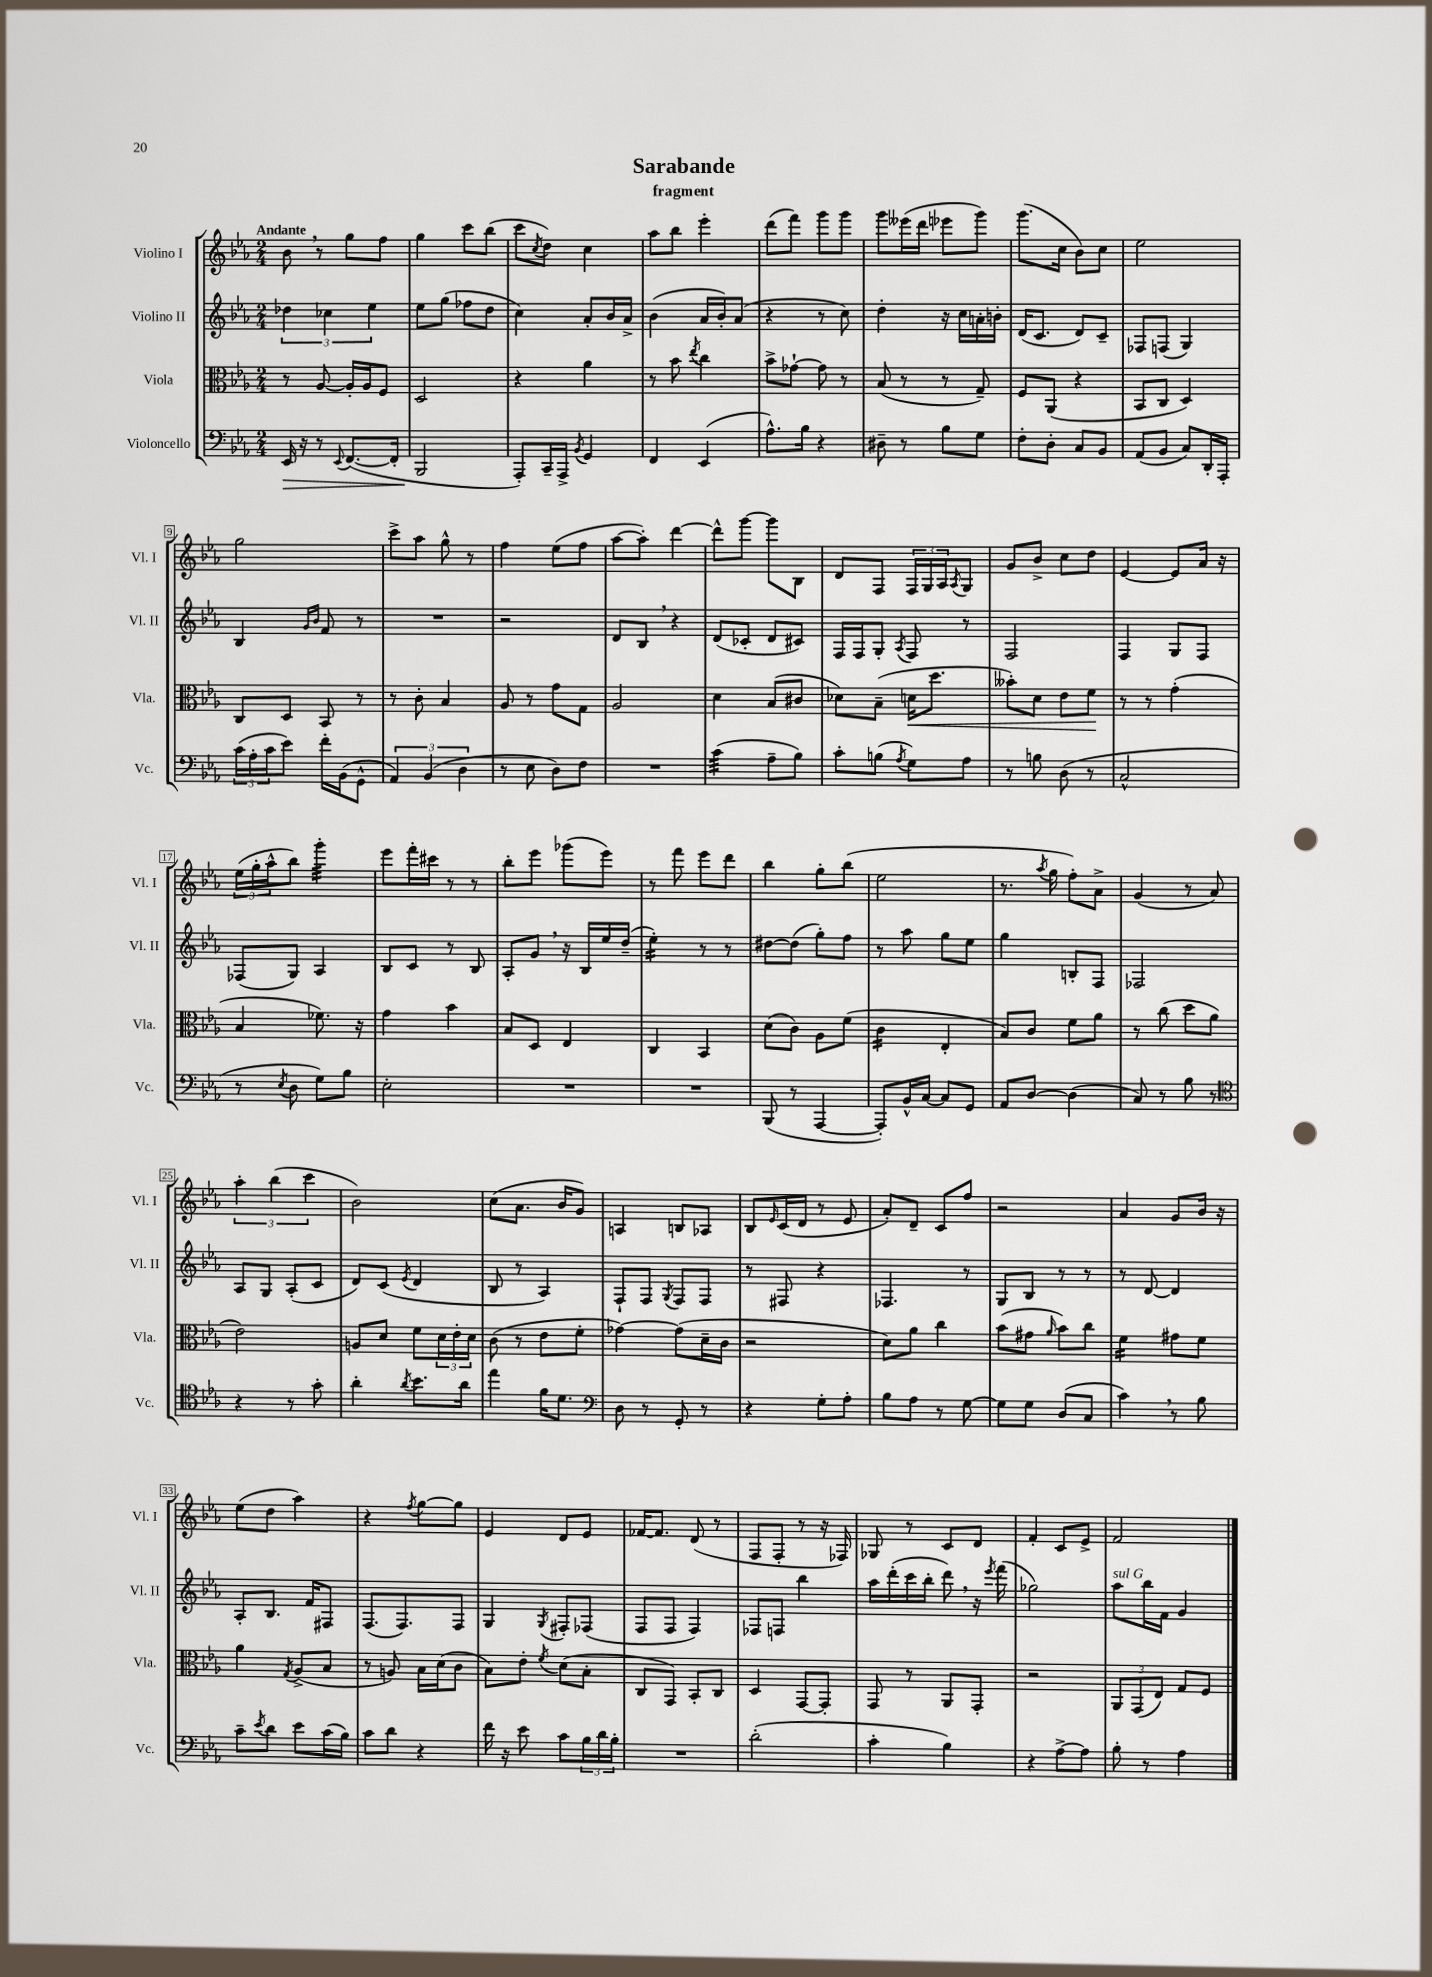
\header { title = "Sarabande" subtitle = "fragment" }
<<
\new StaffGroup <<
\new Staff = "s0" \with { instrumentName = "Violino I" shortInstrumentName = "Vl. I" } {
    \clef treble \key ees \major \numericTimeSignature \time 2/4 \tempo "Andante"
    bes'8 \breathe r8 g''8 f''8 |
    g''4 c'''8 bes''8( |
    c'''8 \acciaccatura { c''8 } d''8) c''4 |
    aes''8 bes''8 ees'''4-. |
    d'''8( f'''8) g'''8 g'''8 |
    g'''8 eeses'''16( d'''16 ees'''8 g'''8) |
    g'''8.( c''16 bes'8) c''8 |
    ees''2 |
    g''2 |
    c'''8-> aes''8 g''8-^ r8 |
    f''4 ees''8( f''8 |
    aes''8~ aes''8-.) d'''4~ |
    d'''8-^ g'''8~ g'''8 bes8 |
    d'8 f8 \tuplet 3/2 { f16 g16 aes16 } \acciaccatura { aes8 } g8 |
    g'8 bes'8-> c''8 d''8 |
    ees'4~ ees'8 aes'16 r16 |
    \tuplet 3/2 { ees''16( g''16-. aes''16-^ } bes''8) g'''4:32-. |
    ees'''8 f'''16-. cis'''16 r8 r8 |
    bes''8-. ees'''8 ges'''8( ees'''8) |
    r8 f'''8 ees'''8 d'''8 |
    bes''4 g''8-. bes''8( |
    ees''2 |
    r8. \acciaccatura { aes''8 } g''16 f''8-.) aes'8-> |
    g'4( r8 aes'8) |
    \tuplet 3/2 { aes''4-. bes''4( c'''4 } |
    bes'2) |
    c''8( aes'8. bes'16 g'8) |
    a4 b8 aes8 |
    bes8 \grace { ees'16 } c'16( d'16 r8 ees'8 |
    aes'8-.) d'8-- c'8 f''8 |
    r2 |
    aes'4 g'8 bes'16 r16 |
    ees''8( d''8 aes''4) |
    r4 \acciaccatura { f''8 } g''8~ g''8 |
    ees'4 d'8 ees'8 |
    fes'16~ fes'8. d'8( r8 |
    f8 f8-. r8 r16 fes16) |
    ges8 r8 c'8 d'8 |
    f'4-. c'8 ees'8-> |
    f'2 \bar "|." |
}
\new Staff = "s1" \with { instrumentName = "Violino II" shortInstrumentName = "Vl. II" } {
    \clef treble \key ees \major \numericTimeSignature \time 2/4
    \tuplet 3/2 { des''4 ces''4 ees''4 } |
    ees''8 g''8( fes''8 d''8 |
    c''4) aes'8-. bes'16 aes'16-> |
    bes'4( aes'16 bes'16-.) aes'8( |
    r4 r8 c''8) |
    d''4-. r16 c''16 a'16-. b'16-. |
    d'16( c'8. d'8) c'8-- |
    fes8 f8( g4) |
    bes4 \grace { g'16 bes'16 } f'8 r8 |
    R2 |
    r2 |
    d'8 bes8 \breathe r4 |
    d'8( ces'8-. d'8 cis'8) |
    f16 f16 g8-. \acciaccatura { aes8 } f8 r8 |
    f2 |
    f4 g8 f8 |
    fes8( g8) aes4 |
    bes8 c'8 r8 bes8 |
    aes8-. g'8 \breathe r16 bes16 ees''16 d''16--( |
    ees''4:16-.) r8 r8 |
    dis''8~ dis''8( g''8-.) f''8 |
    r8 aes''8 g''8 ees''8 |
    g''4 b8-. f8 |
    fes2 |
    aes8 g8 aes8-.( c'8 |
    d'8) c'8( \acciaccatura { ees'8 } d'4 |
    bes8 r8 aes4) |
    f8-! f8 \acciaccatura { g8 } f8 f8 |
    r8 fis8 r4 |
    fes4. r8 |
    g8 bes8 r8 r8 |
    r8 d'8~ d'4 |
    aes8-. bes8. f'16 fis8 |
    f8.( f8.) f8 |
    g4 \acciaccatura { g8 } fis8-. fes8( |
    f8 f8 f4) |
    fes8 f8 bes''4 |
    aes''16 d'''16-.( c'''16 bes''16-. d'''8) \breathe r16 \acciaccatura { ees'''8 } f'''16( |
    ges''2) |
    aes''8^\markup { \italic "sul G" } bes''16 f'16 g'4 \bar "|." |
}
\new Staff = "s2" \with { instrumentName = "Viola" shortInstrumentName = "Vla." } {
    \clef alto \key ees \major \numericTimeSignature \time 2/4
    r8 aes8~ aes16-. aes16 f8 |
    d2 |
    r4 aes'4 |
    r8 bes'8 \acciaccatura { ees''8 } c''4 |
    bes'8-> ges'8~-! ges'8 r8 |
    bes8( r8 r8 g8--) |
    f8 aes,8( r4 |
    bes,8 c8 d4) |
    c8 d8 bes,8 r8 |
    r8 c'8-. bes4 |
    aes8 r8 g'8 g8 |
    aes2 |
    d'4 bes8( cis'8 |
    des'8) bes8--( d'16\< d''8. |
    beses'8-.) d'8 ees'8 f'8\! |
    r8 r8 g'4-.( |
    bes4 fes'8.) r16 |
    g'4 bes'4 |
    bes8 d8 ees4 |
    c4 bes,4 |
    d'8( c'8) aes8 f'8( |
    c'4:16 ees4-. |
    bes8) c'8 f'8 aes'8 |
    r8 c''8( d''8 aes'8 |
    ees'2) |
    a8 d'8 f'8 \tuplet 3/2 { d'16 ees'16-. d'16 } |
    c'8( r8 ees'8 f'8-. |
    ges'4~) ges'8( d'16-- c'16 |
    r2 |
    d'8) aes'8 c''4 |
    bes'8( gis'8 \grace { aes'16 } bes'8) c''8 |
    f'4:16 gis'8 f'8 |
    aes'4 \acciaccatura { g8 } aes8->( bes8 |
    r8 a8) bes16 d'16( c'8 |
    bes8) ees'8-. \acciaccatura { f'8 } d'8( bes8-. |
    c8 g,8) bes,8-. c8 |
    d4 g,8~ g,8-. |
    g,8 r8 aes,8 g,8-. |
    r2 |
    \tuplet 3/2 { aes,8 g,8( ees8) } g8 f8 \bar "|." |
}
\new Staff = "s3" \with { instrumentName = "Violoncello" shortInstrumentName = "Vc." } {
    \clef bass \key ees \major \numericTimeSignature \time 2/4
    ees,16\> r16 r8 \appoggiatura { ees,8 } f,8.~( f,16-. |
    bes,,2\! |
    aes,,8-.) c,16-- aes,,16-> \acciaccatura { bes,8 } g,4 |
    f,4 ees,4( |
    aes8.-^) bes16 r4 |
    dis8-- r8 bes8 g8 |
    f8-. d8-. c8 bes,8 |
    aes,8( bes,8 c8) d,16-. aes,,16-. |
    \tuplet 3/2 { c'16( aes16-. c'16 } ees'8) f'16-. bes,16( g,8-^ |
    \tuplet 3/2 { aes,4) bes,4( d4 } |
    r8 ees8 d8) f8 |
    R2 |
    c'4:32( aes8-- bes8) |
    c'8-. b8( \acciaccatura { aes8 } g8) aes8 |
    r8 b8 d8( r8 |
    c2-^ |
    r8 \acciaccatura { ees8 } d8 g8) bes8 |
    ees2-. |
    R2 |
    R2 |
    bes,,8( r8 aes,,4~ |
    aes,,8-.) bes,16-^ c16~ c8 g,8 |
    aes,8 d8~ d4( |
    c8) r8 bes8 r8 |
    \clef tenor r4 r8 g'8-. |
    aes'4-. \acciaccatura { aes'8 } bes'8. aes'16 |
    ees''4 f'16 d'8. |
    \clef bass d8 r8 g,8-. r8 |
    r4 g8-. aes8-. |
    bes8 aes8 r8 g8~ |
    g8 g8 d8( c8 |
    c'4) \breathe r8 bes8 |
    c'8-- \acciaccatura { ees'8 } d'8 ees'8 c'16( bes16) |
    c'8 d'8 r4 |
    f'16 r16 ees'8 c'8 \tuplet 3/2 { bes16 d'16 bes16-. } |
    R2 |
    d'2-.( |
    c'4-. bes4) |
    r4 aes8~-> aes8 |
    bes8-. r8 aes4 \bar "|." |
}
>>
>>
\layout { \context { \Score \override BarNumber.stencil = #(make-stencil-boxer 0.1 0.3 ly:text-interface::print) } }
